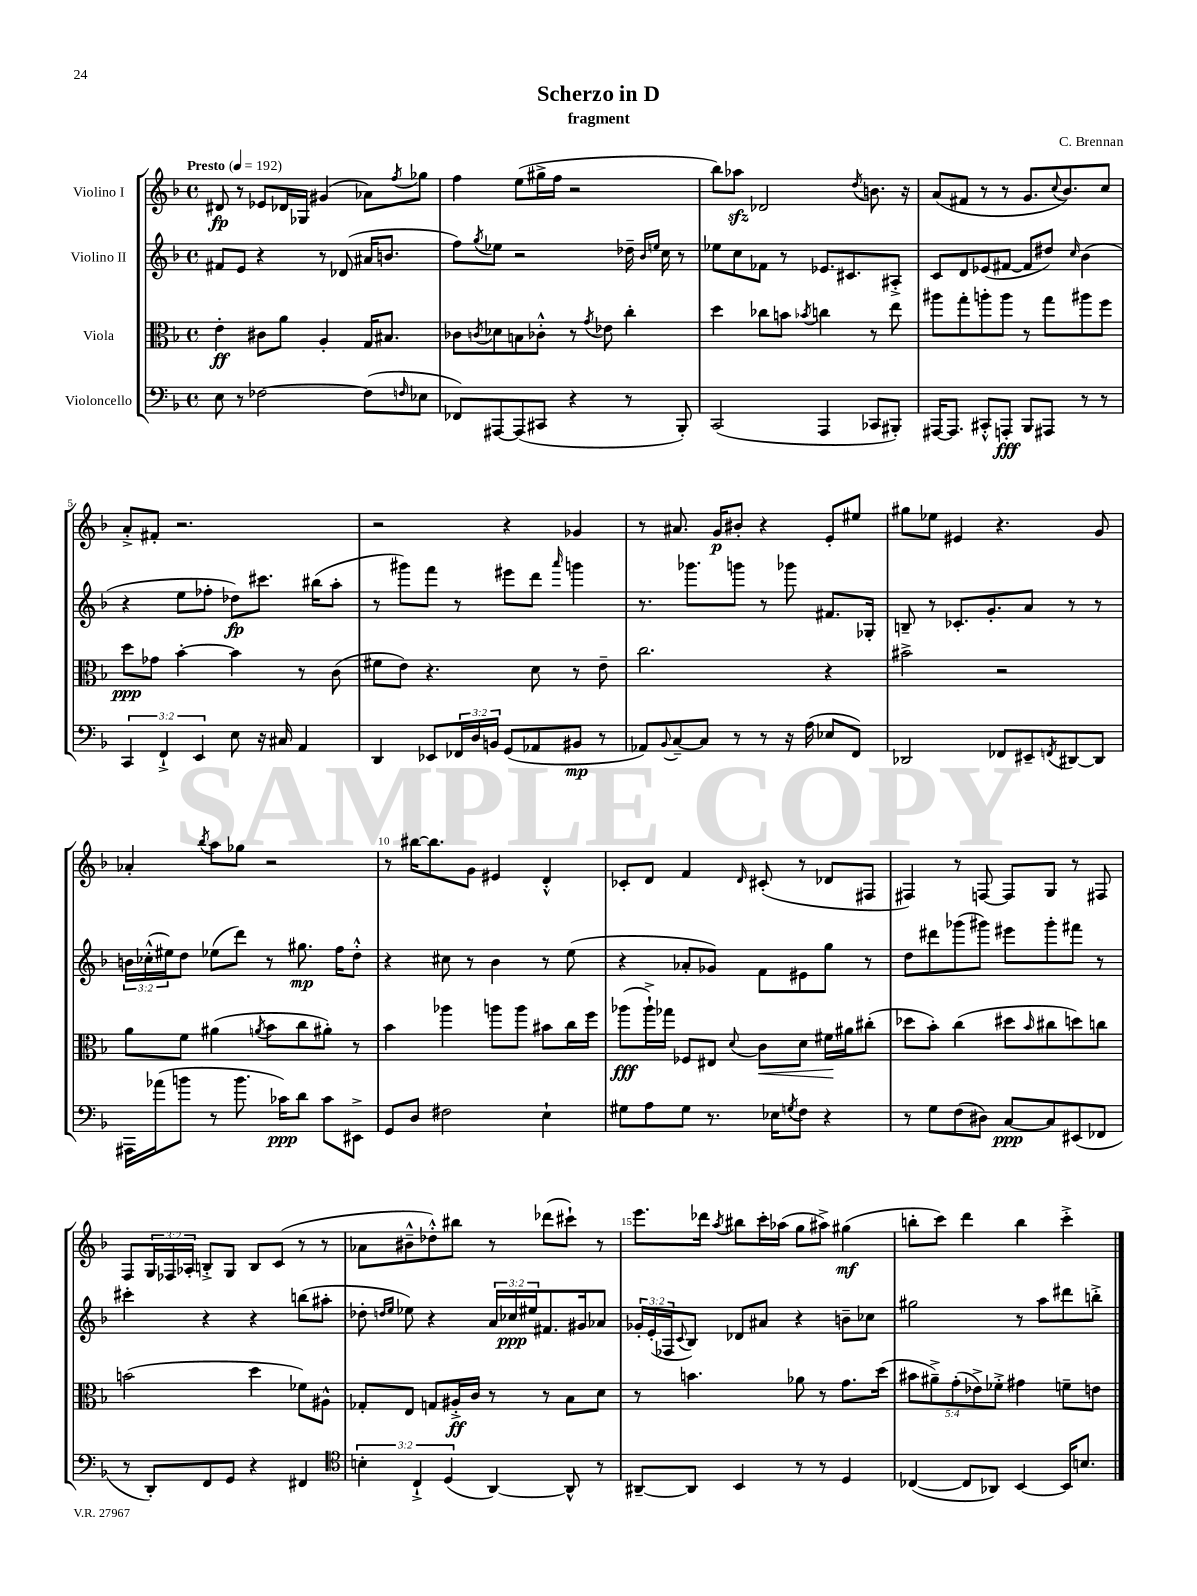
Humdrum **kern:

**kern	**dynam	**kern	**dynam	**kern	**dynam	**kern	**dynam
*part4	*part4	*part3	*part3	*part2	*part2	*part1	*part1
*staff4	*staff4	*staff3	*staff3	*staff2	*staff2	*staff1	*staff1
*I"Violoncello	*	*I"Viola	*	*I"Violino II	*	*I"Violino I	*
*clefF4	*	*clefC3	*	*clefG2	*	*clefG2	*
*k[b-]	*	*k[b-]	*	*k[b-]	*	*k[b-]	*
*M4/4	*	*M4/4	*	*M4/4	*	*M4/4	*
*met(c)	*	*met(c)	*	*met(c)	*	*met(c)	*
*MM192	*	*MM192	*	*MM192	*	*MM192	*
=1	=1	=1	=1	=1	=1	=1	=1
!	!	!	!	!	!	!LO:TX:a:B:t=Presto	!
8E\	.	4e'\	ff	8f#X/L	.	8d#X/	fp
8r	.	.	.	8e/J	.	8r	.
[2F-X\	.	8c#X\L	.	4r	.	8e-X/L	.
.	.	8a\J	.	.	.	16d-X/L	.
.	.	.	.	.	.	16G-X/JJ	.
.	.	4A'/	.	8r	.	(4g#X/	.
.	.	.	.	(8d-X/	.	.	.
(8F-\L]	.	16G/KL	.	16a#X/KL	.	8a-X\L)	.
.	.	8.B#X/J	.	8.bn/J	.	.	.
16qqFn/	.	.	.	.	.	8qff/	.
8E-X\J	.	.	.	.	.	8gg-X\J	.
=2	=2	=2	=2	=2	=2	=2	=2
8FF-X/L)	.	8c-X\L	.	8ff\L)	.	4ff\	.
.	.	8qcn/	.	8qgg/	.	.	.
[8AAA#X/	.	8d-X\	.	8ee-X\J	.	.	.
(8AAA#/]	.	8Bn\	.	2r	.	(8ee\L	.
8CC#X/J	.	8c-X'^^\J	.	.	.	16gg#X^\L	.
.	.	.	.	.	.	16ff\JJ	.
4r	.	8r	.	.	.	2r	.
.	.	8qg/	.	.	.	.	.
.	.	8e-X\	.	.	.	.	.
8r	.	4cc'\	.	16dd-X~\	.	.	.
.	.	.	.	16qqb-/LL	.	.	.
.	.	.	.	16qqeen/JJ	.	.	.
.	.	.	.	16cc\	.	.	.
8BBB-'/)	.	.	.	8r	.	.	.
=3	=3	=3	=3	=3	=3	=3	=3
(2CC/	.	4dd\	.	8ee-X\L	.	8bb-\L)	.
.	.	.	.	8cc\	.	8aa-Xzz\J	.
.	.	8cc-X\L	.	8f-X\J	.	2d-X/	.
.	.	8bn\J	.	8r	.	.	.
.	.	8qb-X/	.	.	.	.	.
4AAA/	.	4ccn\	.	8.e-X/L	.	.	.
.	.	.	.	8.c#X/	.	.	.
.	.	.	.	.	.	8qdd/	.
8CC-X/L	.	8r	.	.	.	8.bn\	.
8BBB#X'/J)	.	8ee\	.	8A#X'^/J	.	.	.
.	.	.	.	.	.	16r	.
=4	=4	=4	=4	=4	=4	=4	=4
[16AAA#X/KL	.	8aa#X\L	.	8c/L	.	(8a/L	.
8.AAA#/J]	.	.	.	.	.	.	.
.	.	8gg'\	.	8d/	.	8f#X/J	.
8CC#X'^^/L	.	8aan'\	.	(8e-X/	.	8r	.
8AAAn'/J	fff	8aa\J	.	[8f#X/J	.	8r	.
8BBB-/L	.	8r	.	8f#/L]	.	8.g/L	.
8AAA#X/J	.	8gg\L	.	8dd#X/J)	.	.	.
.	.	.	.	.	.	8qqcc/	.
.	.	.	.	.	.	8.b-/)	.
.	.	.	.	16qqcc/	.	.	.
8r	.	8aa#X\	.	(4b-\	.	.	.
8r	.	8ff\J	.	.	.	8cc/J	.
!!LO:LB:g=z
=5	=5	=5	=5	=5	=5	=5	=5
6CC/	.	8dd\L	ppp	4r	.	8a'^/L	.
.	.	8g-X\J	.	.	.	8f#X'/J	.
6FF`^/	.	.	.	.	.	.	.
.	.	[4b-'\	.	8ee\L	.	2.r	.
6EE/	.	.	.	.	.	.	.
.	.	.	.	8ff-X'\J	.	.	.
8E\	.	4b-\]	.	8dd-X\L)	fp	.	.
16r	.	.	.	8.ccc#X\J	.	.	.
16C#X/	.	.	.	.	.	.	.
4AA/	.	8r	.	.	.	.	.
.	.	.	.	(16bb#X\KL	.	.	.
.	.	(8c\	.	8aa'\J	.	.	.
=6	=6	=6	=6	=6	=6	=6	=6
4DD/	.	8f#X\L	.	8r	.	2r	.
.	.	8e\J)	.	8ggg#X\L)	.	.	.
8EE-X/L	.	4.r	.	8fff\J	.	.	.
24FF-X/L	.	.	.	8r	.	.	.
24D/	.	.	.	.	.	.	.
24BBn/JJ	.	.	.	.	.	.	.
(8GG/L	.	.	.	8eee#X\L	.	4r	.
8AA-X/	.	8d\	.	8ddd\J	.	.	.
.	.	.	.	16qqaaa/	.	.	.
8BB#X/J	mp	8r	.	4gggn\	.	4g-X/	.
8r	.	8e~\	.	.	.	.	.
=7	=7	=7	=7	=7	=7	=7	=7
8AA-X/L)	.	2.cc\	.	8.r	.	8r	.
8qqBB-/	.	.	.	.	.	.	.
[8C~/	.	.	.	.	.	8.a#X/	.
.	.	.	.	8.ggg-X\L	.	.	.
8C/J]	.	.	.	.	.	.	.
.	.	.	.	.	.	16g/KL	p
8r	.	.	.	8gggn\J	.	8b#X'/J	.
8r	.	.	.	8r	.	4r	.
16r	.	.	.	8ggg-X\	.	.	.
(16A\	.	.	.	.	.	.	.
8E-X/L	.	4r	.	8.f#X/L	.	8e'/L	.
8FF/J)	.	.	.	.	.	8ee#X/J	.
.	.	.	.	16G-X'/Jk	.	.	.
=8	=8	=8	=8	=8	=8	=8	=8
2DD-X/	.	2b#X^\	.	8Bn~/	.	8gg#X\L	.
.	.	.	.	8r	.	8ee-X\J	.
.	.	.	.	8.c-X'/L	.	4e#X/	.
.	.	.	.	8.g'/	.	.	.
8FF-X/L	.	2r	.	.	.	4.r	.
8EE#X~/	.	.	.	8a/J	.	.	.
8qFFn/	.	.	.	.	.	.	.
[8DD#X/	.	.	.	8r	.	.	.
8DD#/J]	.	.	.	8r	.	8g/	.
!!LO:LB:g=z
=9	=9	=9	=9	=9	=9	=9	=9
16AAA#X\LL	.	8a\L	.	24bn\LL	.	4a-X'/	.
.	.	.	.	(24cc-X'^^\	.	.	.
(16a-X\J	.	.	.	.	.	.	.
.	.	.	.	24ee#X\J)	.	.	.
8bn\J	.	8f\J	.	8dd\J	.	.	.
.	.	.	.	.	.	8qbb-/	.
8r	.	(4a#X\	.	(8ee-X\L	.	8aa\L	.
8.b\	.	.	.	8ddd\J)	.	8gg-X\J	.
.	.	8qan/	.	.	.	.	.
.	.	8b-\L	.	8r	.	2r	.
16c-X\KL)	ppp	.	.	.	.	.	.
8d\J	.	8cc\	.	8.gg#X\	mp	.	.
8c-\L	.	8a#X'\J)	.	.	.	.	.
.	.	.	.	16ff\KL	.	.	.
8EE#X^\J	.	8r	.	8dd'^^\J	.	.	.
=10	=10	=10	=10	=10	=10	=10	=10
8GG/L	.	4b-\	.	4r	.	8r	.
8D/J	.	.	.	.	.	[16bb#X\KL	.
.	.	.	.	.	.	8.bb#\]	.
2F#X\	.	4aa-X\	.	8cc#X\	.	.	.
.	.	.	.	8r	.	8g\J	.
.	.	8aan\L	.	4b-\	.	4e#X/	.
.	.	8aa\J	.	.	.	.	.
4E`\	.	8b#X\L	.	8r	.	4d'^^/	.
.	.	16cc\L	.	(8ee\	.	.	.
.	.	16ff\JJ	.	.	.	.	.
=11	=11	=11	=11	=11	=11	=11	=11
8G#X\L	.	(8aa-X\L	fff	4r	.	8c-X'/L	.
8A\	.	16aa-`^\L)	.	.	.	8d/J	.
.	.	16gg-X\JJ	.	.	.	.	.
8G#\J	.	8F-X/L	.	8a-X'/L	.	4f/	.
8.r	.	8E#X/J	.	8g-X/J)	.	.	.
.	.	8qqd/	.	.	.	16qqd/	.
!	!	!	!LO:HP:b	!	!	!	!
.	.	8c\L	<	8f\L	.	(8c#X'/	.
16E-X\KL	.	.	.	.	.	.	.
8qGn/	.	.	.	.	.	.	.
8F\J	.	8d\J	.	8e#X\	.	8r	.
4r	.	16f#X\LL	.	8gg\J	.	8d-X/L	.
.	.	16a#X\J	[	.	.	.	.
.	.	(8cc#X'\J	.	8r	.	8F#X/J	.
=12	=12	=12	=12	=12	=12	=12	=12
8r	.	8dd-X\L	.	8dd\L	.	4F#X/)	.
8G\L	.	8b-'\J)	.	8ddd#X\	.	.	.
(8F\	.	(4cc\	.	(8ggg-X\	.	8r	.
8D#X\J)	.	.	.	8ggg#X\J)	.	[8Fn/	.
[8C/L	ppp	8dd#X\L	.	8eee#X\L	.	8F/L]	.
.	.	16qqb-/	.	.	.	.	.
8C/]	.	8cc#X\	.	8ggg#'\	.	8G/J	.
(8EE#X/	.	8ddn\)	.	8fff#X\J	.	8r	.
8FF-X/J	.	8ccn\J	.	8r	.	8F#X/	.
!!LO:LB:g=z
=13	=13	=13	=13	=13	=13	=13	=13
8r	.	(2bn\	.	4ccc#X'\	.	8F/L	.
8DD'/L)	.	.	.	.	.	24G/L	.
.	.	.	.	.	.	24F-X/	.
.	.	.	.	.	.	24A-X'/JJ	.
8FF/	.	.	.	4r	.	8Bn'^/L	.
8GG/J	.	.	.	.	.	8G/J	.
4r	.	4dd\	.	4r	.	8B/L	.
.	.	.	.	.	.	(8c/J	.
4FF#X/	.	8f-X\L)	.	(8bbn\L	.	8r	.
.	.	8A#X^^\J	.	8aa#X'\J	.	8r	.
=14	=14	=14	=14	=14	=14	=14	=14
*clefC4	*	*	*	*	*	*	*
6Bn'\	.	8G-X'/L	.	8dd-X'\	.	8a-X\L	.
.	.	.	.	16qqddn/LL	.	.	.
.	.	.	.	16qqee/JJ	.	.	.
.	.	8E/J	.	8ee-X\)	.	8b#X~^^\	.
6C`^/	.	.	.	.	.	.	.
.	.	8Gn/L	.	4r	.	8dd-X'^^\)	.
(6D/	.	.	.	.	.	.	.
.	.	16A#X'^/L	ff	.	.	8bb#X\J	.
.	.	16c/JJ	.	.	.	.	.
[4AA/)	.	8r	.	24a/LL	.	8r	.
.	.	.	.	24cc-X/	ppp	.	.
.	.	.	.	24ee#X/J	.	.	.
.	.	8r	.	8.f#X/	.	(8ddd-X\L	.
8AA^^/]	.	8B-\L	.	.	.	8ccc#X`\J)	.
.	.	.	.	16g#X/k	.	.	.
8r	.	8d\J	.	8a-X/J	.	8r	.
=15	=15	=15	=15	=15	=15	=15	=15
[8AA#X~/L	.	8r	.	24g-X'/LL	.	8.eee\L	.
.	.	.	.	(24e'/	.	.	.
.	.	.	.	24F-X/J	.	.	.
.	.	.	.	8qqc/	.	.	.
8AA#/J]	.	4.bn\	.	8B-/J)	.	.	.
.	.	.	.	.	.	16ddd-X\Jk	.
.	.	.	.	.	.	8qaa/	.
4BB-/	.	.	.	8d-X/L	.	8bb#X\L	.
.	.	.	.	8a#X/J	.	16ccc'\L	.
.	.	.	.	.	.	(16aa-X\JJ	.
8r	.	8a-X\	.	4r	.	8gg\L	.
8r	.	8r	.	.	.	8aa#X^\J)	.
4D/	.	8.g\L	.	8bn~\L	.	(4gg#X\	mf
.	.	.	.	8cc-X\J	.	.	.
.	.	(16dd\Jk	.	.	.	.	.
=16	=16	=16	=16	=16	=16	=16	=16
([4C-X/	.	10b#X\L	.	2gg#X\	.	8bbn'\L	.
.	.	10a#X~^\)	.	.	.	.	.
.	.	.	.	.	.	8ccc\J)	.
.	.	(10g'\	.	.	.	.	.
8C-/L]	.	.	.	.	.	4ddd\	.
.	.	10e-X^\)	.	.	.	.	.
8AA-X/J)	.	.	.	.	.	.	.
.	.	10f-X'^\J	.	.	.	.	.
[4BB-/	.	4g#X\	.	8r	.	4bb\	.
.	.	.	.	8aa\L	.	.	.
16BB-/KL]	.	8fn~\L	.	8ddd#X\	.	4ccc'^\	.
8.Bn/J	.	.	.	.	.	.	.
.	.	8en\J	.	8bbn'^\J	.	.	.
==	==	==	==	==	==	==	==
*-	*-	*-	*-	*-	*-	*-	*-
